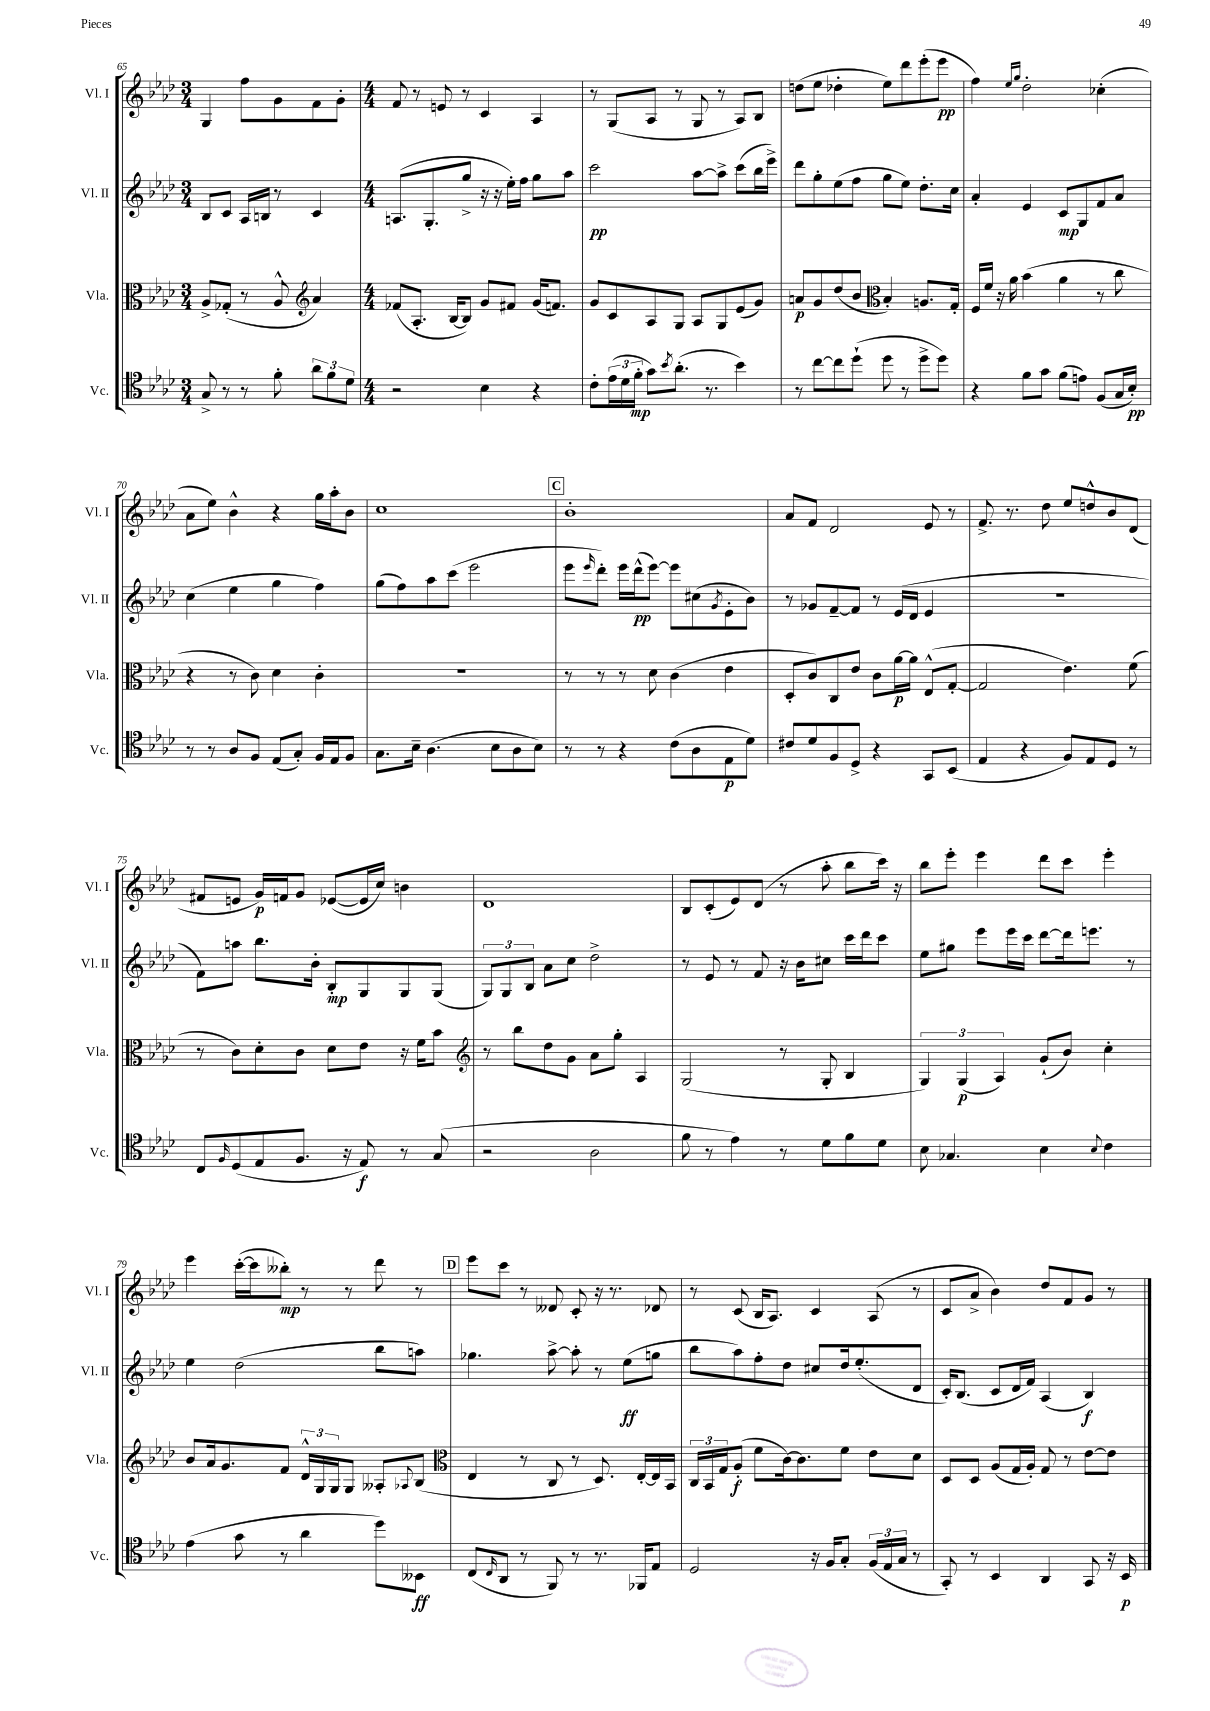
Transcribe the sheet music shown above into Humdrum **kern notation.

**kern	**kern	**kern	**kern
*staff4	*staff3	*staff2	*staff1
*clefC4	*clefC3	*clefG2	*clefG2
*k[b-e-a-d-]	*k[b-e-a-d-]	*k[b-e-a-d-]	*k[b-e-a-d-]
*M3/4	*M3/4	*M3/4	*M3/4
8G^	8A-^	8B-	4G
8r	(8G-'	8c	.
8r	8r	16A-	8ff
.	.	16B	.
8f'	8A-^^	8r	8g
*	*clefG2	*	*
12a-	4a-)	4c	8f
12f	.	.	.
.	.	.	8g'
12d-	.	.	.
=	=	=	=
*M4/4	*M4/4	*M4/4	*M4/4
2r	(8f-	(8.A	8f
.	8.A-'	.	8r
.	.	8.G'	.
.	.	.	8e
.	[16B-	.	.
.	8B-])	8gg^	8r
4B-	8g	16r	4c
.	.	16r	.
.	8f#	16ee-')	.
.	.	16ff	.
4r	(16g	8gg	4A-
.	8.f)	.	.
.	.	8aa-	.
=	=	=	=
8c'	8g	2ccc	8r
(24e-	8c	.	(8G
24d-	.	.	.
24f'	.	.	.
8g)	8A-	.	8A-
8qb-	.	.	.
(8.a-'	8G	.	8r
.	8A-	[8aa-	8G
8.r	.	.	.
.	8G	8aa-^]	8r
4b-)	(8e-	(8ccc	8A-)
.	8g)	16bb-	8B-
.	.	16eee-^)	.
=	=	=	=
8r	8a	8ddd-	(8dd
[8cc	8g	8gg'	8ee-
8cc]	(8dd-	(8ee-	4dd-'
(8dd-`	8b-	8ff	.
*	*clefC3	*	*
8dd-	4B-')	8gg	8ee-)
8r	.	8ee-)	8ddd-
8dd-^	8.A	8.dd-'	(8eee-'
8dd-)	.	.	8eee-
.	16G'	16cc	.
=	=	=	=
4r	16F	4a-'	4ff)
.	16f	.	.
.	16r	.	.
.	16a-	.	.
.	.	.	16qqee-
.	.	.	16qqgg
8f	(4b-	4e-	2dd-'
8g	.	.	.
(8f	4a-	8c	.
8e)	.	8G	.
(8F	8r	8f	(4cc-'
16G	8cc	8a-	.
16B-')	.	.	.
=	=	=	=
8r	4r	(4cc	8a-
8r	.	.	8ee-)
8A-	8r	4ee-	4b-^^
8F	8c)	.	.
(8E-	4d-	4gg	4r
8G')	.	.	.
16F	4c'	4ff)	16gg
16E-	.	.	16aa-'
8F	.	.	8b-
=	=	=	=
8.G	1r	(8gg	1cc
.	.	8ff)	.
16B-~	.	.	.
(4.A-	.	8aa-	.
.	.	(8ccc	.
.	.	2eee-	.
8B-	.	.	.
8A-	.	.	.
8B-)	.	.	.
=	=	=	=
8r	8r	8eee-	1b-'
.	.	16qqeee-	.
8r	8r	8ddd-')	.
4r	8r	16eee-	.
.	.	(16ddd-^^	.
.	8d-	[8eee-)	.
(8c	(4c	8eee-]	.
8A-	.	(8cc#	.
.	.	8qg	.
8E-	4e-	8e-'	.
8d-)	.	8b-)	.
=	=	=	=
8c#	8D-'	8r	8a-
8d-	8c)	8g-	8f
8F	8C	[8f~	2d-
8D-^	8e-	8f]	.
4r	8c	8r	.
.	[16a-	(16e-	.
.	16a-]	16d-	.
8GG	(8E-^^	4e-	8e-
(8BB-	[8G'	.	8r
=	=	=	=
4E-	2G]	1r	8.f^
.	.	.	8.r
4r	.	.	.
.	.	.	8dd-
8F)	4.e-)	.	8ee-
8E-	.	.	8dd^^
8D-	.	.	8b-
8r	(8f	.	(8d-
=	=	=	=
8C	8r	8f)	8f#
16qqF	.	.	.
(8D-	8c)	8aa	8e
8E-	8d-'	8.bb-	16g)
.	.	.	16f
8.F	8c	.	8g
.	.	16b-'	.
.	8d-	8B-'	([8e-
16r	.	.	.
8E-)	8e-	8G	16e-]
.	.	.	16cc)
8r	16r	8G	4b
.	16f	.	.
(8G	8b-	(8G	.
=	=	=	=
*	*clefG2	*	*
2r	8r	12G)	1d-
.	.	12G	.
.	8bb-	.	.
.	.	12B-	.
.	8dd-	8a-	.
.	8g	8cc	.
2A-	8a-	2dd-^	.
.	8gg'	.	.
.	4A-	.	.
=	=	=	=
8f	(2G	8r	8B-
8r	.	8e-	(8c'
4e-)	.	8r	8e-)
.	.	8f	(8d-
8r	8r	16r	8r
.	.	16b-	.
8d-	8G'	8cc#	8aa-'
8f	4B-	16ccc	8bb-
.	.	16ddd-	.
8d-	.	8ccc	16ccc)
.	.	.	16r
=	=	=	=
8B-	6G)	8ee-	8bb-
4.G-	.	8gg#	8eee-'
.	(6G	.	.
.	.	8eee-	4eee-
.	6A-)	.	.
.	.	16eee-	.
.	.	16ccc	.
4B-	(8g`	[8ddd-	8ddd-
.	8b-)	16ddd-]	8ccc
.	.	8.eee	.
8qqB-	.	.	.
4c	4cc'	.	4eee-'
.	.	8r	.
=	=	=	=
(4e-	8b-	4ee-	4eee-
.	16a-	.	.
.	8.g	.	.
8g	.	(2dd-	([16ccc'
.	.	.	16ccc]
8r	8f	.	8bb--')
4a-	24d-^^	.	8r
.	24G	.	.
.	24G	.	.
.	8G	.	8r
8dd-)	8A--'	8bb-	8ddd-
.	8qqA-	.	.
8BB--	(8B-	8aa)	8r
=	=	=	=
*	*clefC3	*	*
(8C	4E-	4.gg-	8eee-
16qqC	.	.	.
8AA-	.	.	8ccc
8r	8r	.	8r
8FF)	8C	[8aa-^	8d--
8r	8r	8aa-']	8c'
8.r	8.D-)	8r	16r
.	.	.	8.r
.	.	(8ee-	.
16FF-	[16E-'	.	.
8E-	16E-]	8gg	8d-
.	16BB-	.	.
=	=	=	=
2D-	24C	8bb-	8r
.	24BB-	.	.
.	24G	.	.
.	(8A-'	8aa-)	(8c
.	8f	8ff'	16B-
.	.	.	8.A-)
.	[16c)	8dd-	.
.	8.c]	.	.
16r	.	8cc#	4c
16F	.	.	.
8G'	8f	16dd-	.
.	.	(8.ee-'	.
(24F	8e-	.	(8A-
24E-	.	.	.
24G	.	.	.
8r	8d-	8d-	8r
=	=	=	=
8GG')	8D-	16c')	8c
.	.	(8.B-	.
8r	8D-	.	8a-^
4BB-	(8A-	8c	4b-)
.	16G	16d-	.
.	16A-')	16f)	.
4AA-	8G	(4A-	8dd-
.	8r	.	8f
8GG	[8e-	4B-)	8g
16r	8e-]	.	8r
16BB-	.	.	.
==	==	==	==
*-	*-	*-	*-
